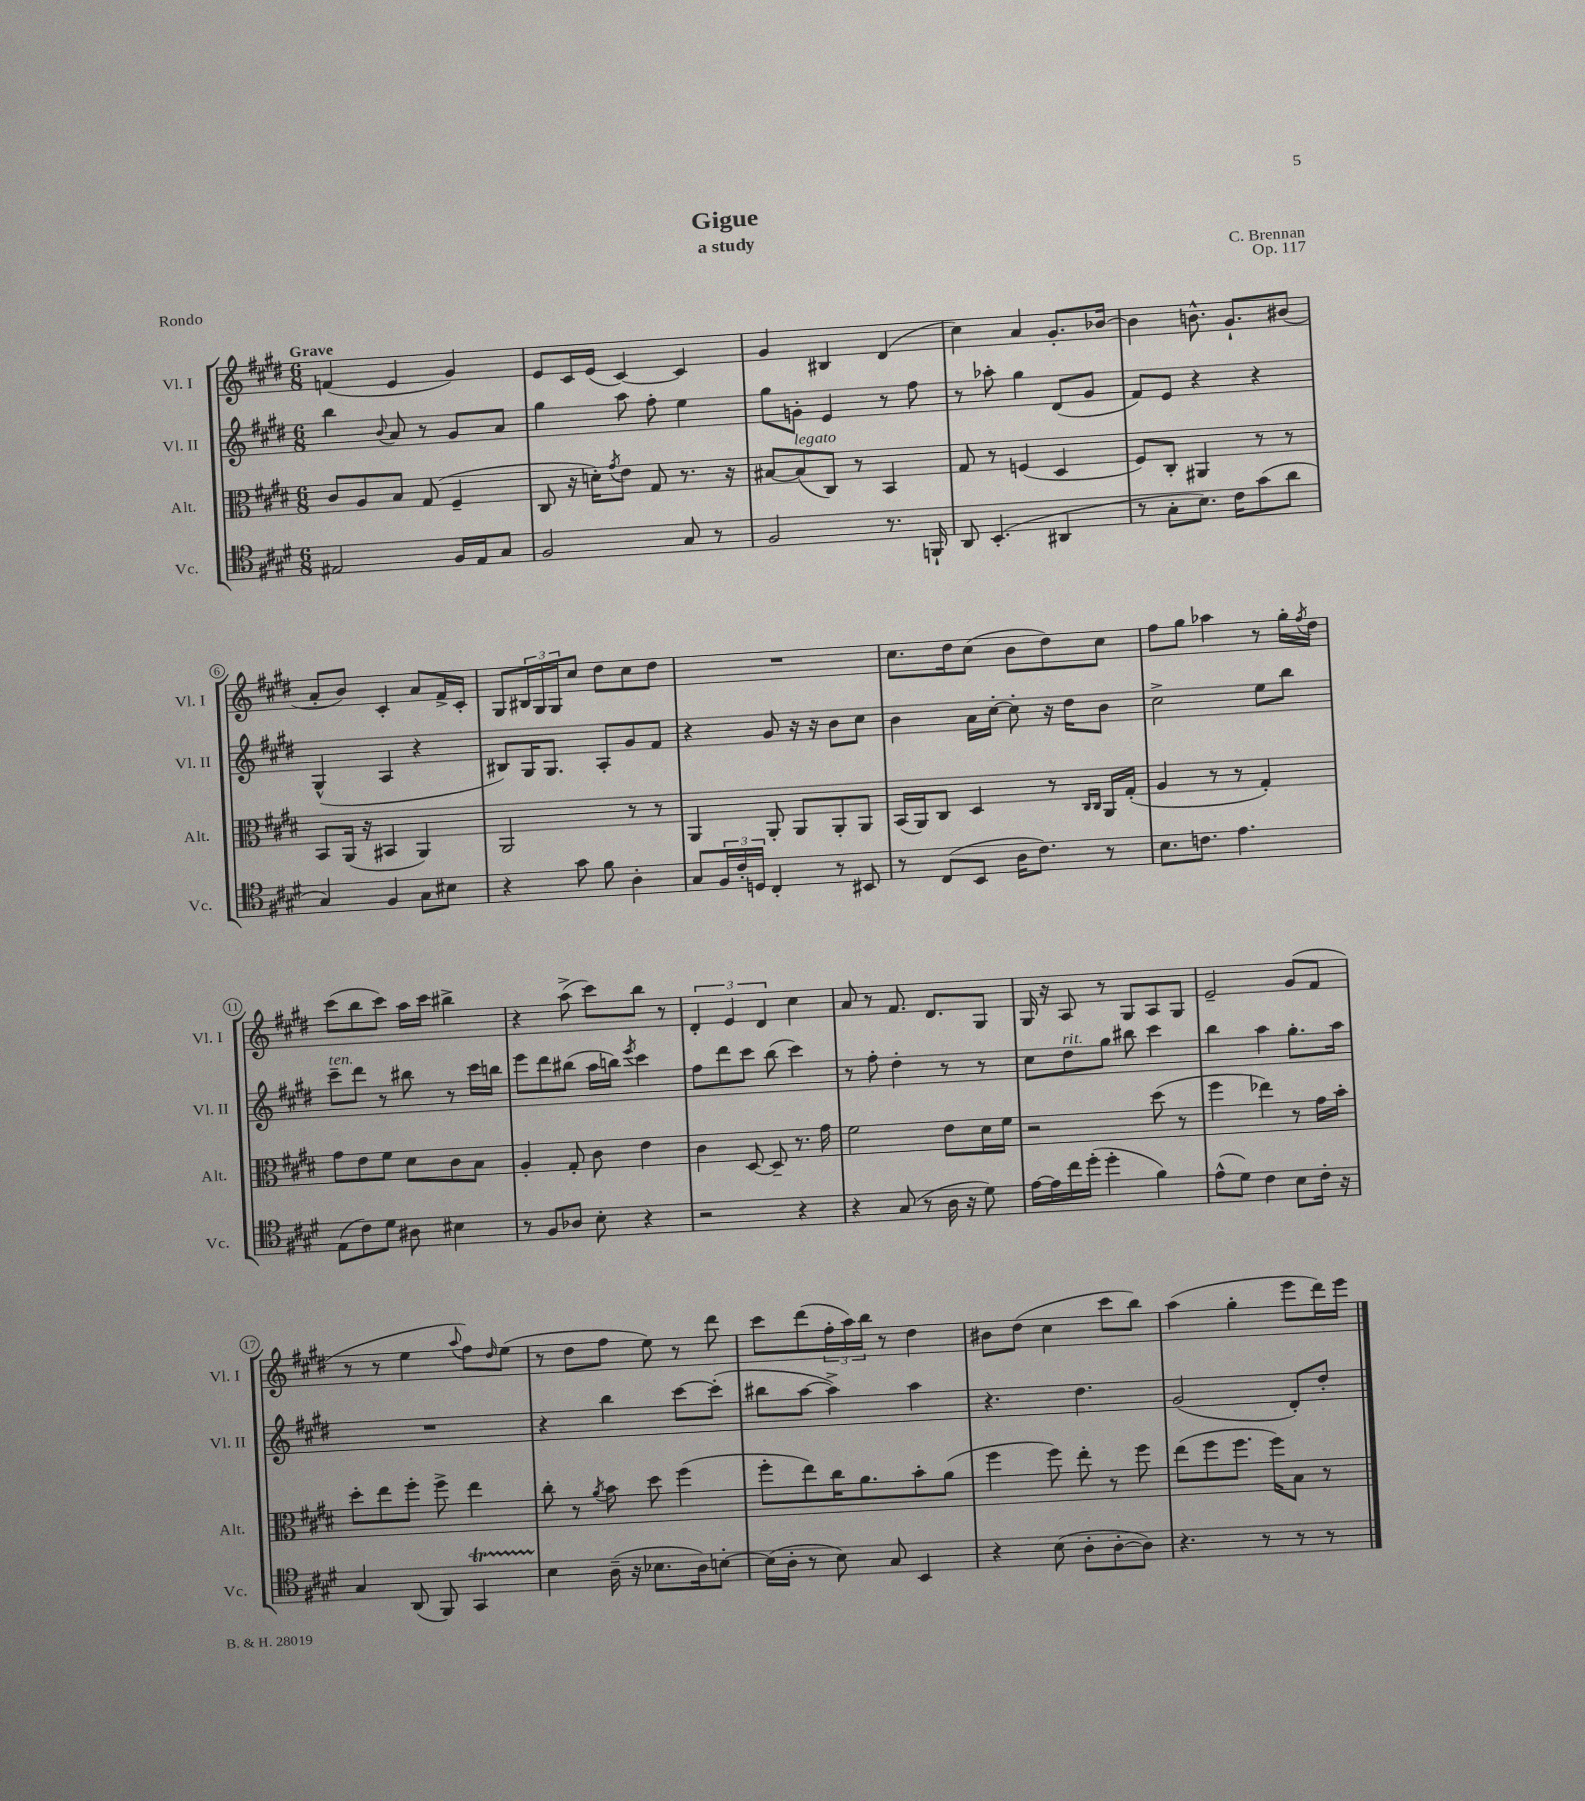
\header { title = "Gigue" composer = "C. Brennan" subtitle = "a study" opus = "Op. 117" piece = "Rondo" }
<<
\new StaffGroup <<
\new Staff = "s0" \with { instrumentName = "Vl. I" shortInstrumentName = "Vl. I" } {
    \clef treble \key e \major \numericTimeSignature \time 6/8 \tempo "Grave"
    f'4( e'4 gis'4) |
    e'8 cis'16 e'16( cis'4~) cis'4 |
    gis'4 bis4 dis'4( |
    cis''4) a'4 gis'8.-. bes'16~ |
    bes'4 b'8.-^ gis'8.-! bis'8( |
    a'8-. b'8) cis'4-. a'8 fis'16-> cis'16-. |
    gis8 \tuplet 3/2 { bis16 gis16 gis16 } cis''8 dis''8 cis''8 dis''8 |
    R2. |
    cis''8. dis''16 cis''8( b'8 dis''8) cis''8 |
    fis''8 gis''8 aes''4 r8 gis''16-. \acciaccatura { fis''8 } dis''16 |
    cis'''8( b''8 cis'''8) a''16 cis'''16 bis''4-> |
    r4 a''8->( cis'''8) b''8 r8 |
    \tuplet 3/2 { dis'4-. e'4 dis'4 } cis''4 |
    a'8 r8 fis'8. dis'8. gis8 |
    gis16 r16 a8 r8 gis8 a8 gis8 |
    e'2-- gis'8( fis'8 |
    r8 r8 e''4 \appoggiatura { a''8 } fis''8) \grace { dis''16 } e''8( |
    r8 dis''8 fis''8 e''8) r8 dis'''8 |
    cis'''8 dis'''8( \tuplet 3/2 { fis''16-. a''16) b''16 } r8 dis''4 |
    bis'8 dis''8( cis''4 cis'''8 b''8) |
    a''4( gis''4-. e'''8 dis'''16) e'''16 \bar "|." |
}
\new Staff = "s1" \with { instrumentName = "Vl. II" shortInstrumentName = "Vl. II" } {
    \clef treble \key e \major \numericTimeSignature \time 6/8
    b''4 \appoggiatura { b'8 } a'8 r8 gis'8 a'8 |
    gis''4 a''8 fis''8-. e''4 |
    gis''8 g'8-. e'4 r8 fis''8 |
    r8 aes''8-. gis''4 dis'8( gis'8 |
    fis'8) e'8 r4 r4 |
    gis4-^( a4 r4 |
    bis8) gis16 gis8. a8-. gis'8 fis'8 |
    r4 gis'8 r16 r16 b'8 cis''8 |
    b'4 a'16 cis''16~-. cis''8-. r16 dis''16 b'8 |
    cis''2-> e''8 b''8 |
    cis'''8--^\markup { \italic "ten." } dis'''8 r8 bis''8 r8 cis'''16 b''16 |
    e'''8 dis'''8 bis''8( a''16 b''16) \acciaccatura { e'''8 } cis'''4 |
    fis''8 dis'''8 cis'''8 b''8( cis'''4) |
    r8 fis''8-. dis''4-. r8 r8 |
    cis''8 dis''8^\markup { \italic "rit." } gis''8 bis''8 cis'''4 |
    b''4 a''4 gis''8.-. a''16 |
    R2. |
    r4 b''4 cis'''8~ cis'''8-.( |
    bis''8 a''8~ a''4->) a''4 |
    r4. dis''4. |
    gis'2( dis'8-.) dis''8-. \bar "|." |
}
\new Staff = "s2" \with { instrumentName = "Alt." shortInstrumentName = "Alt." } {
    \clef alto \key e \major \numericTimeSignature \time 6/8
    cis'8 a8 b8 gis8( fis4-- |
    cis8 r16 d'16-.) \acciaccatura { gis'8 } e'8 gis8 r8. r16 |
    bis8~ bis8^\markup { \italic "legato" }( cis8) r8 b,4 |
    gis8 r8 f4( dis4 |
    fis8) cis8-. ais,4 r8 r8 |
    b,8 a,16( r16 bis,4 a,4) |
    a,2 r8 r8 |
    a,4 a,8-. a,8 a,8-. a,8 |
    b,16( a,16) cis8 dis4 r8 \grace { cis16 cis16 } a,16 gis16-.( |
    a4 r8 r8 gis4-.) |
    gis'8 e'8 fis'8 dis'8 cis'8 b8 |
    a4-. gis8-. cis'8 e'4 |
    cis'4 dis8~ dis8-- r8. gis'16 |
    fis'2 e'8 dis'16 fis'16 |
    r2 dis''8( r8 |
    fis''4 ees''4) r8 gis'16 b'16-. |
    dis''8-. e''8 fis''8-. fis''8-> e''4 |
    cis''8-. r8 \acciaccatura { a'8 } b'8 dis''8 fis''4( |
    fis''8-. e''8) cis''16 a'8. b'8-. a'8( |
    fis''4 fis''8) e''8-. r8 fis''8 |
    e''8( fis''8 fis''8. fis''16) b8 r8 \bar "|." |
}
\new Staff = "s3" \with { instrumentName = "Vc." shortInstrumentName = "Vc." } {
    \clef tenor \key e \major \numericTimeSignature \time 6/8
    eis2 fis16 eis16 gis8 |
    fis2 gis8 r8 |
    fis2 r8. f,16-! |
    a,8 b,4.-.( ais,4 |
    r8 gis8-. b8.) cis'16 gis'8( a'8 |
    gis4) fis4 gis8 bis8 |
    r4 gis'8 fis'8 a4-. |
    gis8 \tuplet 3/2 { fis16 cis'16-. d16 } cis4-. r8 bis,8 |
    r8 cis8( b,8 a16 cis'8.) r8 |
    b8. c'8. e'4. |
    e8( cis'8) dis'8 ais8 bis4 |
    r8 fis8 aes8 b8-. r4 |
    r2 r4 |
    r4 gis8( r8 a16 r16 dis'8) |
    e'16~ e'16 cis''16 dis''16-.( dis''4-. fis'4) |
    e'8-^( dis'8) cis'4 b8 cis'16-. r16 |
    gis4 a,8( fis,8) gis,4\startTrillSpan |
    b4\stopTrillSpan a16--( r16 bes8. a16) b8~-. |
    b16( a16-. r8 b8) gis8 b,4 |
    r4 b8( a8-. a8~-. a8) |
    r4. r8 r8 r8 \bar "|." |
}
>>
>>
\layout { \context { \Score \override BarNumber.stencil = #(make-stencil-circler 0.1 0.3 ly:text-interface::print) } }
